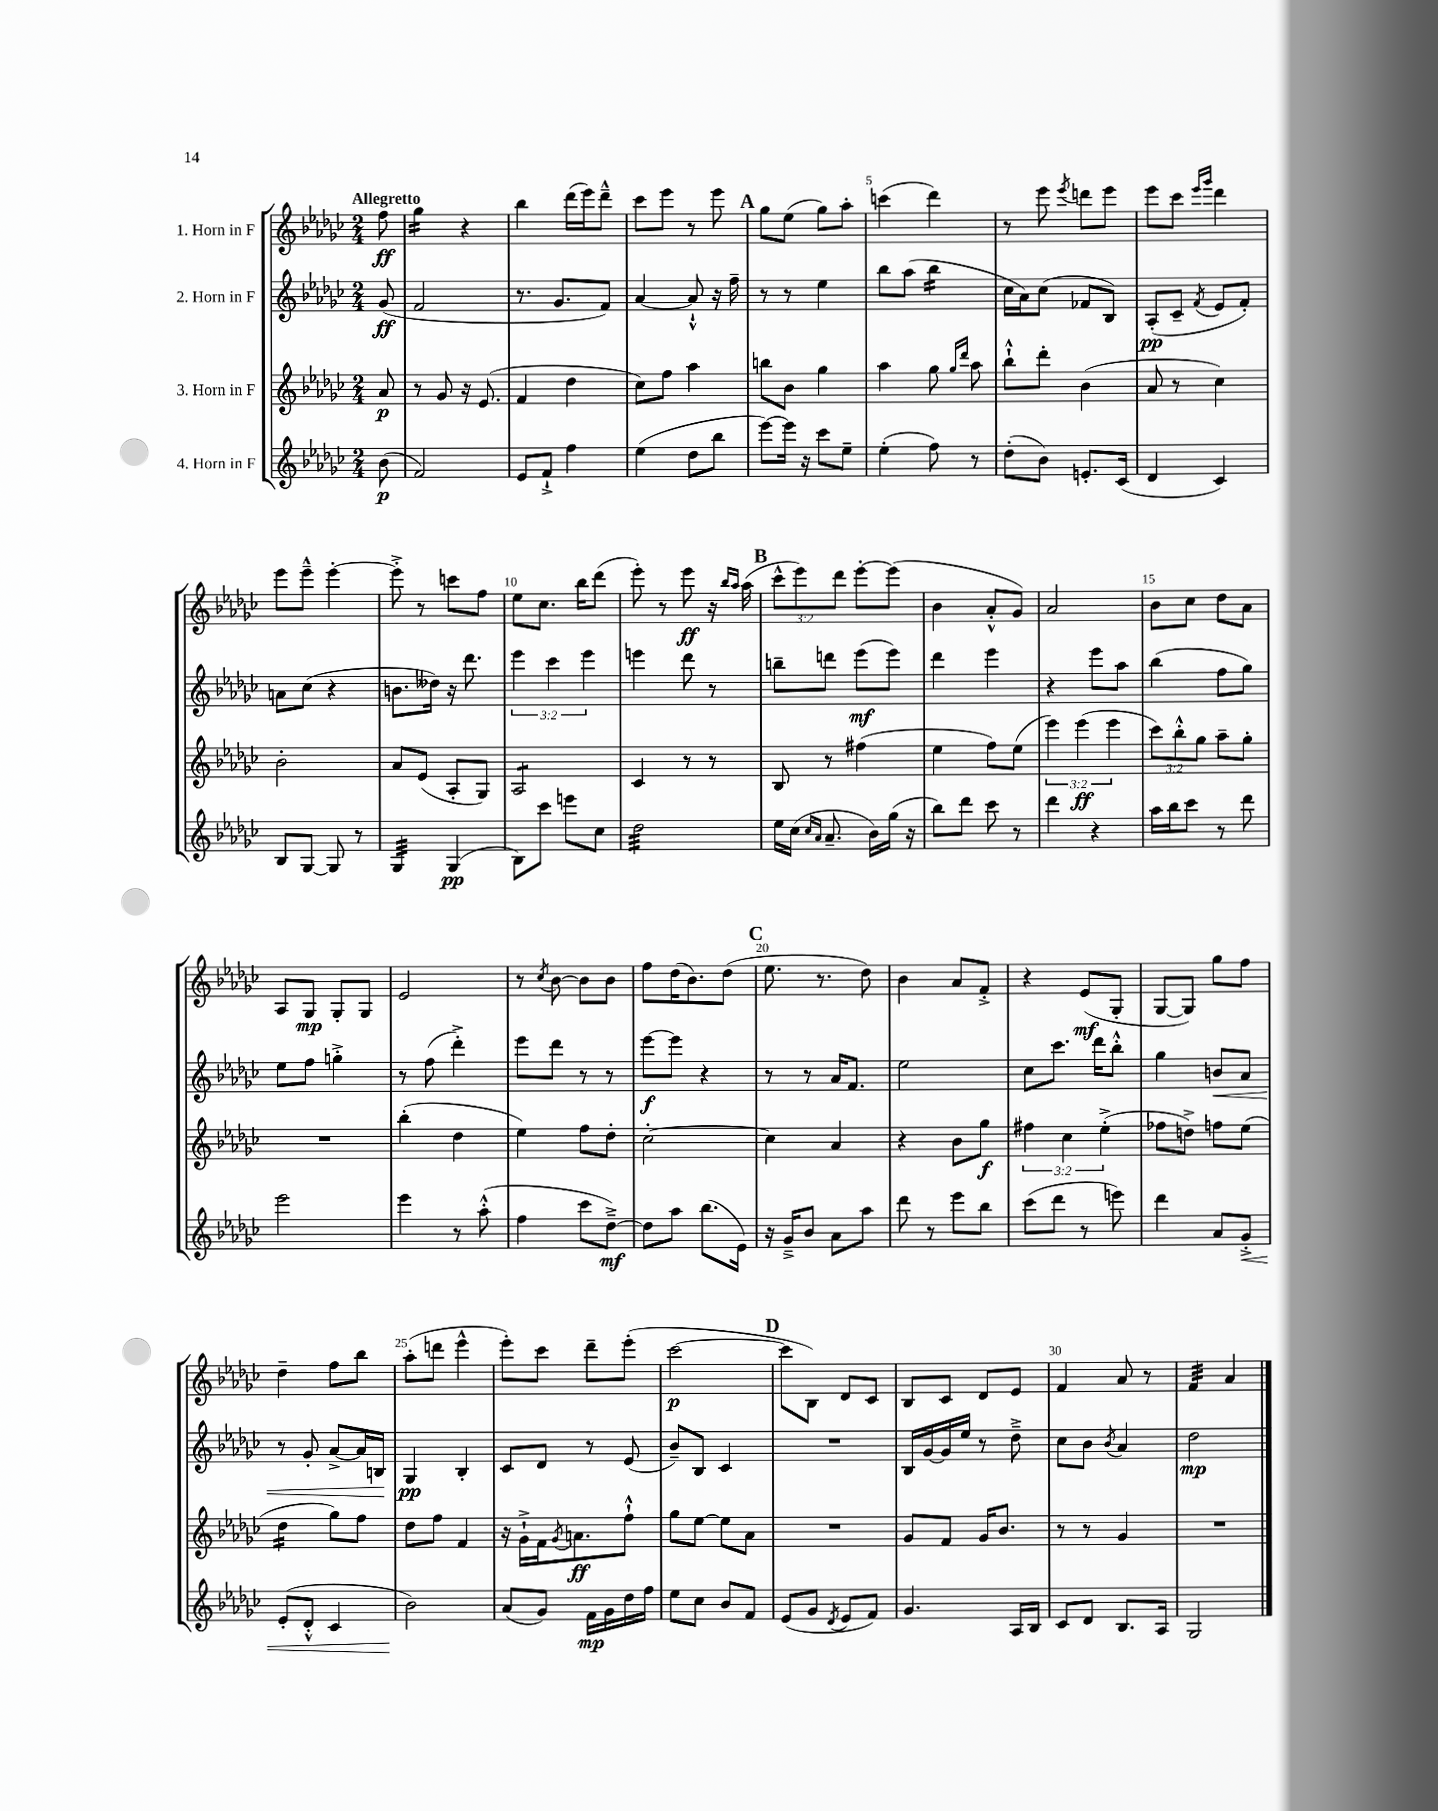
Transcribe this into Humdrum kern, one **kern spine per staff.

**kern	**kern	**kern	**kern
*staff4	*staff3	*staff2	*staff1
*clefG2	*clefG2	*clefG2	*clefG2
*k[b-e-a-d-g-c-]	*k[b-e-a-d-g-c-]	*k[b-e-a-d-g-c-]	*k[b-e-a-d-g-c-]
*M2/4	*M2/4	*M2/4	*M2/4
(8b-	8a-	(8g-	8ff
=	=	=	=
2f)	8r	2f	4gg-
.	8g-	.	.
.	16r	.	4r
.	(8.e-	.	.
=	=	=	=
8e-	4f	8.r	4bb-
8f`^	.	.	.
.	.	8.g-	.
4ff	4dd-	.	(16ddd-
.	.	.	16eee-)
.	.	8f)	8ddd-~^^
=	=	=	=
(4ee-	8cc-)	[4a-	8ccc-
.	8ff	.	8eee-
8dd-	4aa-	8a-`^^]	8r
8bb-	.	16r	8eee-
.	.	16ff~	.
=	=	=	=
[8eee-)	8bb	8r	8gg-
16eee-]	8b-	8r	(8ee-
16r	.	.	.
8ccc-	4gg-	4ee-	8gg-)
8ee-~	.	.	8aa-'
=	=	=	=
(4ee-'	4aa-	8bb-	(4ccc
.	.	(8aa-	.
8ff)	8gg-	4bb-	4ddd-)
.	16qqgg-	.	.
.	16qqddd-	.	.
8r	8aa-	.	.
=	=	=	=
(8dd-'	8bb-`^^	16cc-	8r
.	.	16a-)	.
8b-)	8ddd-'	(8cc-	8eee-
.	.	.	8qeee-
8.e'	(4b-	8f-	8ddd
.	.	8B-)	8eee-
(16c-	.	.	.
=	=	=	=
4d-	8a-	(8A-'	8eee-
.	8r	8c-~	8ccc-
.	.	.	16qqeee-
.	.	8qf	16qqggg-
4c-)	4cc-)	8e-	4ddd-
.	.	8f')	.
=	=	=	=
8B-	2b-'	8a	8eee-
[8G-	.	(8cc-	8eee-~^^
8G-]	.	4r	[4eee-'
8r	.	.	.
=	=	=	=
4G-	8a-	8.b	8eee-'^]
.	(8e-	.	8r
.	.	16dd--)	.
(4G-	8A-'	16r	8ccc
.	.	8.ddd-	.
.	8G-)	.	8ff
=	=	=	=
8B-)	2A-	6eee-	8ee-
8ccc-	.	.	8.cc-
.	.	6ccc-	.
8eee	.	.	.
.	.	.	16bb-
.	.	6eee-	.
8cc-	.	.	(8ddd-
=	=	=	=
2dd-	4c-	4eee	8eee-')
.	.	.	8r
.	8r	8ddd-	8eee-
.	8r	8r	16r
.	.	.	16qqbb-
.	.	.	16qqaa-
.	.	.	(16aa-
=	=	=	=
16ee-	8B-	8bb~	12ccc-^^
(16cc-	.	.	.
.	.	.	12eee-)
16qqcc-	.	.	.
16qqa-	.	.	.
8.a-~	8r	8ddd	.
.	.	.	12ddd-
.	(4ff#	(8eee-	[8eee-'
16b-)	.	.	.
(16gg-	.	8eee-)	(8eee-]
16r	.	.	.
=	=	=	=
8bb-)	4ee-	4ddd-	4b-
8ddd-	.	.	.
8ccc-	8ff)	4eee-	8a-'^^
8r	(8ee-	.	8g-)
=	=	=	=
4ddd-	6eee-)	4r	2a-
.	(6eee-	.	.
4r	.	8eee-	.
.	6eee-	.	.
.	.	8aa-	.
=	=	=	=
16aa-	12ccc-)	(4bb-	8b-
16bb-	.	.	.
.	12bb-'^^	.	.
8ccc-	.	.	8cc-
.	12gg-	.	.
8r	8aa-~	8ff	8dd-
8ddd-	8gg-'	8gg-)	8a-
=	=	=	=
2eee-	2r	8ee-	8A-
.	.	8ff	8G-
.	.	4gg'^	8G-'
.	.	.	8G-
=	=	=	=
4eee-	(4bb-'	8r	2e-
.	.	(8ff	.
8r	4dd-	4ddd-'^)	.
(8aa-'^^	.	.	.
=	=	=	=
4ff	4ee-)	8eee-	8r
.	.	.	8qcc-
.	.	8ddd-	[8b-
8ccc-	8ff	8r	8b-]
[8dd-~^)	8dd-'	8r	8b-
=	=	=	=
8dd-]	[2cc-'	[8eee-	8ff
8aa-	.	8eee-]	(16dd-
.	.	.	8.b-)
(8.bb-	.	4r	.
.	.	.	(8dd-
16e-)	.	.	.
=	=	=	=
16r	4cc-]	8r	8.ee-
16g-~^	.	.	.
8b-	.	8r	.
.	.	.	8.r
8a-	4a-	16a-	.
.	.	8.f	.
8aa-	.	.	8dd-)
=	=	=	=
8ddd-	4r	2ee-	4b-
8r	.	.	.
8eee-	8b-	.	8a-
8bb-	8gg-	.	8f'^
=	=	=	=
(8ccc-	6ff#	8cc-	4r
8ddd-	.	8.ccc-	.
.	6cc-	.	.
8r	.	.	(8e-
.	.	16ddd-	.
.	(6ee-'^	.	.
8eee)	.	8bb-'^^	8G-'
=	=	=	=
4ddd-	8ff-	4gg-	[8G-
.	8dd^)	.	8G-])
8a-	8ff	8b	8gg-
8g-'^	(8ee-	8a-	8ff
=	=	=	=
(8e-'	4dd-	8r	4dd-~
8d-'^^	.	8g-'	.
4c-	8gg-)	[8a-^	8ff
.	8ff	16a-]	8bb-
.	.	16B	.
=	=	=	=
2b-)	8dd-	4G-	(8aa-'
.	8ff	.	8ddd
.	4f	4B-'	4eee-^^
=	=	=	=
(8a-	16r	8c-	8eee-')
.	16g-`^	.	.
8g-)	16f	8d-	8ccc-
.	8qg-	.	.
.	8.a	.	.
16f	.	8r	8ddd-~
16g-	.	.	.
16dd-	8ff`^^	(8e-	(8eee-'
16ff	.	.	.
=	=	=	=
8ee-	8gg-	8b-~)	[2ccc-
8cc-	[8ee-	8B-	.
8b-	8ee-]	4c-	.
8f	8a-	.	.
=	=	=	=
(8e-	2r	2r	8ccc-]
8g-	.	.	8B-)
8qd-	.	.	.
8e-	.	.	8d-
8f)	.	.	8c-
=	=	=	=
4.g-	8g-	16B-	8B-
.	.	[16g-	.
.	8f	16g-]	8c-
.	.	16ee-	.
.	16g-	8r	8d-
.	8.b-	.	.
16A-	.	8dd-~^	8e-
16B-	.	.	.
=	=	=	=
8c-	8r	8cc-	4f
8d-	8r	8b-	.
.	.	8qb-	.
8.B-	4g-	4a-	8a-
.	.	.	8r
16A-	.	.	.
=	=	=	=
2G-	2r	2dd-	4f
.	.	.	4a-
==	==	==	==
*-	*-	*-	*-
